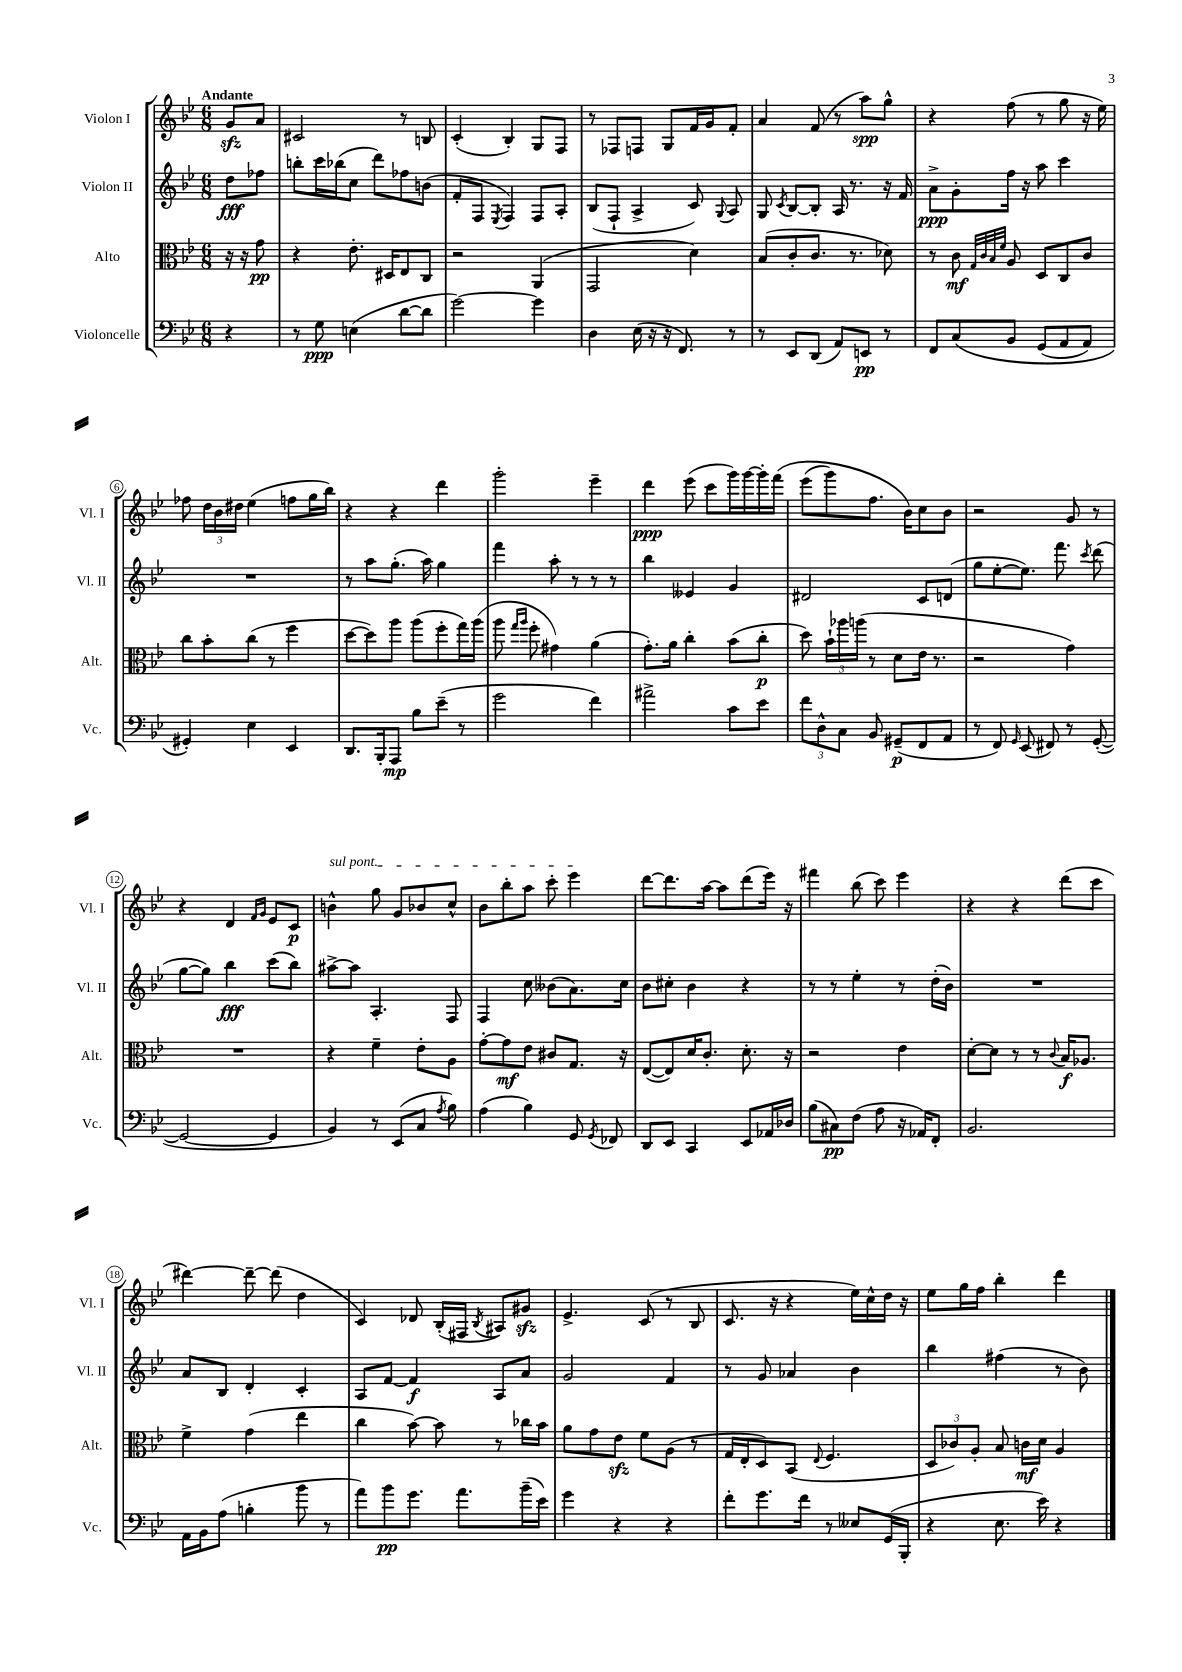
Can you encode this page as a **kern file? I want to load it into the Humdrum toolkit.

**kern	**dynam	**kern	**dynam	**kern	**dynam	**kern	**dynam
*part4	*part4	*part3	*part3	*part2	*part2	*part1	*part1
*staff4	*staff4	*staff3	*staff3	*staff2	*staff2	*staff1	*staff1
*I"Violoncelle	*	*I"Alto	*	*I"Violon II	*	*I"Violon I	*
*I'Vc.	*	*I'Alt.	*	*I'Vl. II	*	*I'Vl. I	*
*clefF4	*	*clefC3	*	*clefG2	*	*clefG2	*
*k[b-e-]	*	*k[b-e-]	*	*k[b-e-]	*	*k[b-e-]	*
*M6/8	*	*M6/8	*	*M6/8	*	*M6/8	*
=	=	=	=	=	=	=	=
!	!	!	!	!	!	!LO:TX:a:B:t=Andante	!
4r	.	16r	.	8dd\L	fff	8gzz/L	.
.	.	16r	.	.	.	.	.
.	.	8g\	pp	8ff-X\J	.	8a/J	.
=1	=1	=1	=1	=1	=1	=1	=1
8r	.	4r	.	8bbn'\L	.	2c#X/	.
8G\	ppp	.	.	16ccc\L	.	.	.
.	.	.	.	(16bb-X\J	.	.	.
(4En\	.	8.e-'\	.	8cc\J	.	.	.
.	.	.	.	8ddd\L)	.	.	.
.	.	16D#X/KL	.	.	.	.	.
[8d\L	.	8E-/	.	8ff-X\	.	8r	.
8d\J]	.	8C/J	.	(8bn\J	.	8Bn/	.
=2	=2	=2	=2	=2	=2	=2	=2
[2g\)	.	2r	.	8f'/L	.	(4c'/	.
.	.	.	.	8F/J	.	.	.
.	.	.	.	8qE-/	.	.	.
.	.	.	.	4F/)	.	4B-'/)	.
4g\]	.	(4AA/	.	8F/L	.	8G/L	.
.	.	.	.	8A'/J	.	8F/J	.
=3	=3	=3	=3	=3	=3	=3	=3
4D\	.	2GG/	.	(8B-/L	.	8r	.
.	.	.	.	8F`/J	.	8F-X/L	.
(16E-\	.	.	.	4A^/	.	8Fn/J	.
16r	.	.	.	.	.	.	.
16r	.	.	.	.	.	8G/L	.
8.FF/)	.	.	.	.	.	.	.
.	.	4d\)	.	8c/)	.	16f/L	.
.	.	.	.	.	.	16g/J	.
.	.	.	.	8qqG/	.	.	.
8r	.	.	.	8A/	.	8f'/J	.
=4	=4	=4	=4	=4	=4	=4	=4
8r	.	(8B-/L	.	8G/	.	4a/	.
.	.	.	.	8qc/	.	.	.
8EE-/L	.	8c'/	.	[8B-/L	.	.	.
(8DD/J	.	8.c/J	.	8B-'/J]	.	(8f/	.
8AA/L)	.	.	.	16A/	.	8r	.
.	.	8.r	.	8.r	.	.	.
8EEn/J	pp	.	.	.	.	8aa\L)	spp
8r	.	8d-X\)	.	16r	.	8gg^^\J	.
.	.	.	.	16f/	.	.	.
=5	=5	=5	=5	=5	=5	=5	=5
8FF/L	.	8r	.	8a^\L	ppp	4r	.
(8C/	.	8c\	mf	8g'\	.	.	.
.	.	32qqG/LLL	.	.	.	.	.
.	.	32qqc/	.	.	.	.	.
.	.	32qqB-/	.	.	.	.	.
.	.	32qqf/JJJ	.	.	.	.	.
8BB-/J	.	8A/	.	16ff\Jk	.	(8ff\	.
.	.	.	.	16r	.	.	.
(8GG/L	.	8D/L	.	8aa\	.	8r	.
8AA/	.	8C/	.	4ccc\	.	8gg\	.
8AA/J)	.	8c/J	.	.	.	16r	.
.	.	.	.	.	.	16ee-\)	.
!!LO:LB:g=z
=6	=6	=6	=6	=6	=6	=6	=6
4GG#X'/)	.	8cc\L	.	2.r	.	8ff-X\	.
.	.	8b-'\	.	.	.	24dd\LL	.
.	.	.	.	.	.	24b-\	.
.	.	.	.	.	.	24dd#X\JJ	.
4E-\	.	(8cc\J	.	.	.	(4ee-\	.
.	.	8r	.	.	.	.	.
4EE-/	.	4ff\	.	.	.	8ffn\L	.
.	.	.	.	.	.	16gg\L	.
.	.	.	.	.	.	16bb-\JJ)	.
=7	=7	=7	=7	=7	=7	=7	=7
8.DD/L	.	[8dd\L	.	8r	.	4r	.
.	.	8dd\])	.	8aa\L	.	.	.
16BBB-'/k	.	.	.	.	.	.	.
8AAA/J	mp	8aa\J	.	(8.gg'\J	.	4r	.
8B-\L	.	(8aa\L	.	.	.	.	.
.	.	.	.	16aa\)	.	.	.
(8e-~\J	.	8ff'\	.	4gg\	.	4ddd\	.
8r	.	16gg\L)	.	.	.	.	.
.	.	(16aa\JJ	.	.	.	.	.
=8	=8	=8	=8	=8	=8	=8	=8
2g\	.	8aa\	.	4fff\	.	2ggg'\	.
.	.	16qqgg/LL	.	.	.	.	.
.	.	16qqaa/JJ	.	.	.	.	.
.	.	8ff'\	.	.	.	.	.
.	.	4g#X\)	.	8aa'\	.	.	.
.	.	.	.	8r	.	.	.
4f\)	.	(4a\	.	8r	.	4eee-~\	.
.	.	.	.	8r	.	.	.
=9	=9	=9	=9	=9	=9	=9	=9
2a#X^\	.	8.g'\L)	.	4bb-\	.	4ddd\	ppp
.	.	16a\Jk	.	.	.	.	.
.	.	4cc'\	.	4e--X/	.	(8eee-\	.
.	.	.	.	.	.	8ccc\L	.
8c\L	.	(8b-\L	.	4g/	.	16ggg\L)	.
.	.	.	.	.	.	[16ggg\	.
8e-\J	.	8cc'\J	p	.	.	16ggg'\]	.
.	.	.	.	.	.	(16fff\JJ	.
=10	=10	=10	=10	=10	=10	=10	=10
12f\L	.	8dd\)	.	2d#X/	.	(8eee-\L	.
12D^^\	.	.	.	.	.	.	.
.	.	24b-`\LL	.	.	.	8ggg\)	.
12C\J	.	24aa-X\	.	.	.	.	.
.	.	(24aan\JJ	.	.	.	.	.
8BB-/	.	8r	.	.	.	8.ff\J	.
(8GG#X~/L	p	8d\L	.	.	.	.	.
.	.	.	.	.	.	16b-\KL)	.
8FF/	.	16e-\Jk	.	8c/L	.	8cc\	.
.	.	8.r	.	.	.	.	.
8AA/J	.	.	.	(8dn/J	.	8b-\J	.
=11	=11	=11	=11	=11	=11	=11	=11
8r	.	2r	.	8gg\L	.	2r	.
8FF/)	.	.	.	[8ee-'\	.	.	.
16qqGG/	.	.	.	.	.	.	.
(8EE-/	.	.	.	8.ee-\J])	.	.	.
8FF#X/)	.	.	.	.	.	.	.
.	.	.	.	8.fff\	.	.	.
8r	.	4g\)	.	.	.	8g/	.
.	.	.	.	8qccc/	.	.	.
([8GG'/	.	.	.	(8ddd\	.	8r	.
!!LO:LB:g=z
=12	=12	=12	=12	=12	=12	=12	=12
2GG/_	.	2.r	.	[8gg\L	.	4r	.
.	.	.	.	8gg\J])	.	.	.
.	.	.	.	4bb-\	fff	4d/	.
.	.	.	.	.	.	16qqf/LL	.
.	.	.	.	.	.	16qqg/JJ	.
4GG/]	.	.	.	(8ccc\L	.	8e-/L	.
.	.	.	.	8bb-\J)	.	8c/J	p
=13	=13	=13	=13	=13	=13	=13	=13
!	!	!	!	!	!	!LO:TX:a:i:t=sul pont.	!
4BB-/)	.	4r	.	[8aa#X^\L	.	4bn^^\	.
.	.	.	.	8aa#\J]	.	.	.
8r	.	4f~\	.	4.A'/	.	8gg\	.
(8EE-/L	.	.	.	.	.	8g/L	.
8C/J	.	8e-'\L	.	.	.	8b-X/	.
8qA/	.	.	.	.	.	.	.
8B-\)	.	8A\J	.	8F/	.	8cc^^/J	.
=14	=14	=14	=14	=14	=14	=14	=14
(4A\	.	[8g'\L	.	4F/	.	8b-\L	.
.	.	8g\]	mf	.	.	8bb-'\	.
4B-\)	.	8e-\J	.	8cc\	.	8aa\J	.
.	.	8c#X/L	.	(8b--X\L	.	8ccc'\	.
8GG/	.	8.G/J	.	8.a\)	.	4eee-\	.
8qGG/	.	.	.	.	.	.	.
8FF-X/	.	.	.	.	.	.	.
.	.	16r	.	16cc\Jk	.	.	.
=15	=15	=15	=15	=15	=15	=15	=15
8DD/L	.	([8E-/L	.	8b-\L	.	[8ddd\L	.
8EE-/J	.	8E-/])	.	8cc#X'\J	.	8.ddd\]	.
4CC/	.	16d/K	.	4b-\	.	.	.
.	.	8.c'/J	.	.	.	[16aa\Jk	.
.	.	.	.	.	.	8aa\L]	.
8EE-/L	.	8.d'\	.	4r	.	(8ddd\	.
16AA-X/L	.	.	.	.	.	16eee-\Jk)	.
16D-X/JJ	.	16r	.	.	.	16r	.
=16	=16	=16	=16	=16	=16	=16	=16
(8B-\L	.	2r	.	8r	.	4fff#X\	.
8C#X\)	pp	.	.	8r	.	.	.
(8F\J	.	.	.	4ee-'\	.	(8bb-\	.
8A\	.	.	.	.	.	8ccc\)	.
16r	.	4e-\	.	8r	.	4eee-\	.
16AA-X/KL)	.	.	.	.	.	.	.
8FF'/J	.	.	.	(16dd'\LL	.	.	.
.	.	.	.	16b-\JJ)	.	.	.
=17	=17	=17	=17	=17	=17	=17	=17
2.BB-/	.	[8d'\L	.	2.r	.	4r	.
.	.	8d\J]	.	.	.	.	.
.	.	8r	.	.	.	4r	.
.	.	8r	.	.	.	.	.
.	.	8qqc/	.	.	.	.	.
.	.	16B-/KL	f	.	.	(8ddd\L	.
.	.	8.A-X/J	.	.	.	.	.
.	.	.	.	.	.	8ccc\J	.
!!LO:LB:g=z
=18	=18	=18	=18	=18	=18	=18	=18
16AA\LL	.	4f^\	.	8a/L	.	[4ddd#X\)	.
16BB-\J	.	.	.	.	.	.	.
(8A\J	.	.	.	8B-/J	.	.	.
4Bn'\	.	(4g\	.	4d'/	.	8ddd#~\_	.
.	.	.	.	.	.	(8ddd#\]	.
8b-\	.	4ee-\	.	4c'/	.	4dd\	.
8r	.	.	.	.	.	.	.
=19	=19	=19	=19	=19	=19	=19	=19
8a\L)	.	4cc\	.	8A/L	.	4c/)	.
8b-\	pp	.	.	[8f/J	.	.	.
8.g\J	.	[8b-\)	.	4f/]	f	8d-X/	.
.	.	8b-\]	.	.	.	(16B-'/LL	.
8.a\L	.	.	.	.	.	16F#X/JJ	.
.	.	.	.	.	.	8qB-/	.
.	.	8r	.	8A/L	.	8A#X/L)	.
(16b-~\L	.	16cc-X\LL	.	8a/J	.	8g#Xzz/J	.
16e-\JJ)	.	16b-\JJ	.	.	.	.	.
=20	=20	=20	=20	=20	=20	=20	=20
4g\	.	8a\L	.	2g/	.	4.e-^/	.
.	.	8g\	.	.	.	.	.
4r	.	8e-zz\J	.	.	.	.	.
.	.	8f\L	.	.	.	(8c/	.
4r	.	(8A\J	.	4f/	.	8r	.
.	.	8r	.	.	.	8B-/	.
=21	=21	=21	=21	=21	=21	=21	=21
8f'\L	.	16G/LL	.	8r	.	8.c/	.
.	.	16E-'/J	.	.	.	.	.
8.g\	.	8D/)	.	8g/	.	.	.
.	.	.	.	.	.	16r	.
.	.	(8BB-/J	.	4a-X/	.	4r	.
16f\Jk	.	.	.	.	.	.	.
.	.	8qqE-/	.	.	.	.	.
8r	.	4.F/	.	.	.	.	.
8E--X/L	.	.	.	4b-\	.	16ee-\LL)	.
.	.	.	.	.	.	16cc^^\	.
(16GG/L	.	.	.	.	.	16dd\JJ	.
16BBB-'/JJ	.	.	.	.	.	16r	.
=22	=22	=22	=22	=22	=22	=22	=22
4r	.	12D/L	.	4bb-\	.	8ee-\L	.
.	.	12c-X/)	.	.	.	.	.
.	.	.	.	.	.	16gg\L	.
.	.	12A'/J	.	.	.	.	.
.	.	.	.	.	.	16ff\JJ	.
8.E-\	.	8B-/	.	(4ff#X\	.	4bb-'\	.
.	.	16cn\LL	mf	.	.	.	.
16e-\)	.	16d\JJ	.	.	.	.	.
4r	.	4A/	.	8r	.	4ddd\	.
.	.	.	.	8b-\)	.	.	.
==	==	==	==	==	==	==	==
*-	*-	*-	*-	*-	*-	*-	*-
